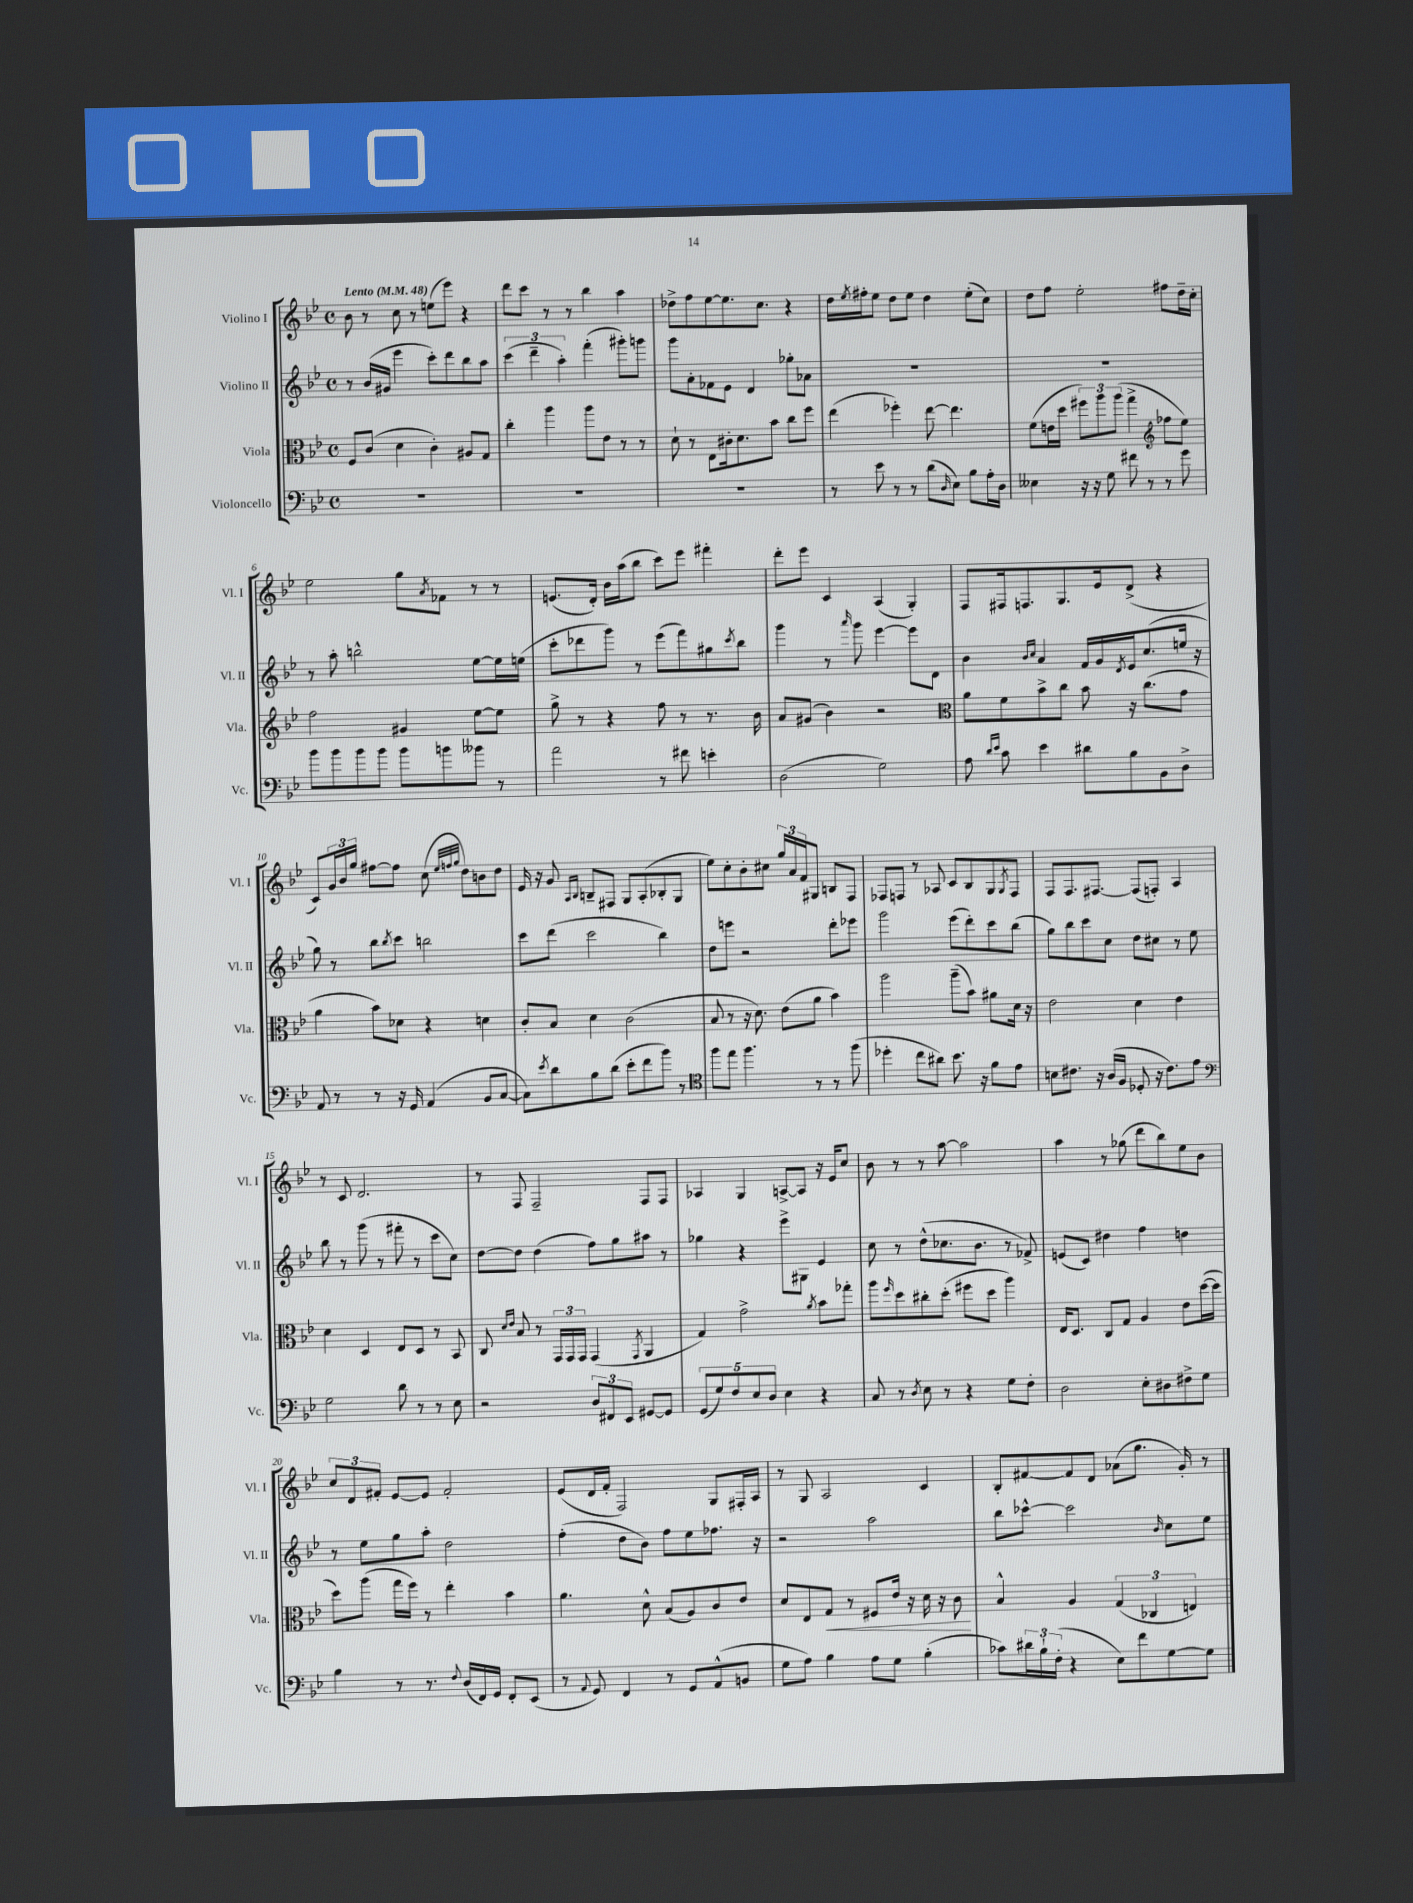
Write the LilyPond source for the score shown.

<<
\new StaffGroup <<
\new Staff = "s0" \with { instrumentName = "Violino I" shortInstrumentName = "Vl. I" } {
    \clef treble \key bes \major \defaultTimeSignature \time 4/4 \tempo "Lento" 4 = 48
    bes'8 r8 c''8 r8 e''8( ees'''8) r4 |
    d'''8 c'''8 r8 r8 bes''4 a''4 |
    des''8-> f''8 ees''8~ ees''8. c''8. r4 |
    d''16 \acciaccatura { ees''8 } fis''16-. ees''8 d''8 ees''8 d''4 ees''8-.( c''8) |
    d''8 f''8 ees''2-. fis''8 d''16-- c''16-. |
    ees''2 g''8 \acciaccatura { a'8 } fes'8 r8 r8 |
    e'8.( d'16-.) bes'16 a''16( bes''8 c'''8) ees'''8 fis'''4-. |
    d'''8-. ees'''8 c'4 a4( g4-.) |
    f8 fis16 f8. g8. ees'16 d'8->( r4 |
    c'8) \tuplet 3/2 { g'16 bes'16 g''16 } fis''8~ fis''8 c''8( \grace { ees''32 f''32 g''32 } d''8) b'8 d''8 |
    ees'16 r16 g'8 \grace { a16 bes16 } b8-- fis8 g8 a8-.( bes8-. g8 |
    ees''8) c''8-. bes'8-. cis''8 \tuplet 3/2 { g''16 a'16 f'16 } gis8 b8 f8 |
    fes8 f8 r8 aes8 c'8 bes8 g8 \acciaccatura { g8 } f8 |
    f8 f8. fis8.~ fis8( f8-.) a4 |
    r8 c'8 d'2. |
    r8 f8 f2-- f8 f8 |
    aes4 g4 a8~-> a8 r16 ees'16 c''8 |
    bes'8 r8 r8 a''8~ a''2 |
    a''4 r8 ges''8( d'''8 bes''8) ees''8 bes'8 |
    \tuplet 3/2 { c''8 d'8 fis'8-. } ees'8~ ees'8 fis'2-. |
    ees'8( d'16 f'16-. f2) g8 fis16-. a16 |
    r8 g8 a2 c'4 |
    bes8-. fis'8~ fis'8 d'8 aes'8( g''8. g'16-.) r8 \bar "|." |
}
\new Staff = "s1" \with { instrumentName = "Violino II" shortInstrumentName = "Vl. II" } {
    \clef treble \key bes \major \defaultTimeSignature \time 4/4
    r8 bes'16( gis'16 ees'''4 c'''8-.) d'''8 bes''8 a''8 |
    \tuplet 3/2 { c'''4( d'''4-- a''4-.) } f'''4-.( gis'''8-.) g'''8 |
    g'''8 a'8-. fes'8 ees'8 d'4 ges''8-. aes'8 |
    R1 |
    R1 |
    r8 a''8-. b''2-^ ees''8~ ees''16 e''16( |
    c'''8-. des'''8 g'''8) r8 ees'''8( f'''8) gis''8 \acciaccatura { c'''8 } bes''8 |
    g'''4 r8 \grace { a'''16 } g'''8 ees'''4~ ees'''8 d'8 |
    bes'4 \grace { bes'16 c''16 } a'4 f'16 g'16 \acciaccatura { d'8 } ees'16 c''8.( e''16 r16 |
    g''8) r8 bes''8 \acciaccatura { bes''8 } c'''8 b''2 |
    c'''8 d'''8( c'''2 bes''4) |
    d''8 e'''8 r2 d'''8-. ees'''8 |
    g'''2 ees'''8( d'''8-.) c'''8 bes''8( |
    g''8) bes''8 c'''8 c''8 d''8 cis''8 r8 ees''8 |
    bes''8 r8 g'''8( r8 fis'''8-. r8 c'''8 c''8) |
    d''8~ d''8 d''4( f''8) g''8 ais''8 r8 |
    ges''4 r4 ees'''8-> gis8 ees'4 |
    c''8 r8 d''8-^( ces''8. bes'8. r8 fes'8->) |
    e'8( c'8) dis''4 f''4 d''4 |
    r8 ees''8 g''8 a''8-. d''2 |
    f''4-.( d''8 bes'8) f''8 ees''8 fes''8. r16 |
    r2 a''2 |
    bes''8 ces'''8~-^ ces'''2 \grace { bes'16 } c''8 ees''8 \bar "|." |
}
\new Staff = "s2" \with { instrumentName = "Viola" shortInstrumentName = "Vla." } {
    \clef alto \key bes \major \defaultTimeSignature \time 4/4
    f8 c'8( d'4 c'4-.) ais8 g8 |
    c''4-. a''4 a''8 ees'8 r8 r8 |
    d'8-! r8 ees8 cis'16-. d'8. bes'8 c''8 f''8 |
    ees''4( fes''4-.) ees''8~ ees''4. |
    f'8( e'16 d''16 \tuplet 3/2 { fis''8) a''8 a''8( } g''4-> \clef treble fes''8 ees''8) |
    f''2 gis'4 ees''8~ ees''8 |
    g''8-> r8 r4 f''8 r8 r8. bes'16 |
    a'8 gis'8( bes'4) r2 |
    \clef alto a'8 f'8 bes'8-> c''8 bes'8 r16 c''8.( g'8 |
    a'4 bes'8) des'8 r4 d'4 |
    c'8-. bes8 d'4 c'2( |
    bes8 r8 r16 d'8.) ees'8( a'8 bes'4) |
    a''2 a''8--( bes'8) ais'8 d'16 r16 |
    ees'2 d'4 ees'4 |
    d'4 d4 ees8 d8 r8 bes,8 |
    c8 \grace { d'16 ees'16 } bes8 r8 \tuplet 3/2 { g,16 g,16 g,16 } g,4( \acciaccatura { g,8 } a,4 |
    g4) g'2-> \acciaccatura { a'8 } bes'8 ges''8-. |
    a''8 \grace { f''16 } d''8 cis''8-. d''8-.( fis''8 d''8 a''4) |
    ees16 d8. c8 g8 a4 ees'8 d''16~( d''16 |
    d''8) a''8( g''16 f''16) r8 ees''4-. bes'4 |
    a'4. d'8-^ bes8( a8) c'8 ees'8 |
    d'8 ees8 g8\< r8 fis8 ees'16 r16 d'16 r16 c'8\! |
    bes4-^ a4 \tuplet 3/2 { g4( ces4 e4) } \bar "|." |
}
\new Staff = "s3" \with { instrumentName = "Violoncello" shortInstrumentName = "Vc." } {
    \clef bass \key bes \major \defaultTimeSignature \time 4/4
    R1 |
    R1 |
    R1 |
    r8 ees'8 r8 r8 d'8( \grace { d16 } ees8) bes8 a16-. d16 |
    eeses4 r16 r16 g8 fis'8 r8 r8 g'8 |
    bes'8 bes'8 bes'8 bes'8 bes'8 b'8 beses'8 r8 |
    a'2 r8 fis'8 e'4-. |
    d2( g2) |
    a8 \grace { d'16 ees'16 } c'8 ees'4 dis'8 bes8 bes,8 d8-> |
    a,8 r8 r8 r16 g,16 a,4( bes,8 c8~ |
    c8) \acciaccatura { ees'8 } d'8 bes8 d'8( ees'8-. f'8 bes'8) r8 |
    \clef tenor f''8 ees''8 f''4. r8 r8 f''8( |
    des''4-. c''8 ais'8) bes'8. r16 f'8 ees'8 |
    b8 cis'8. r16 a16( f16 des8-. r16 cis'8.) ees'8 |
    \clef bass g2 d'8 r8 r8 ees8 |
    r2 \tuplet 3/2 { d8 fis,8 ees,8 } gis,8~ gis,8 |
    \tuplet 5/4 { g,8( g8) f8 ees8 d8 } ees4 r4 |
    c8 r8 \acciaccatura { d8 } ees8 r8 r4 g8 f8-. |
    d2 ees8-. dis8 fis8-> g8 |
    bes4 r8 r8. \appoggiatura { f8 } d16( f,16) g,16 f,8-. ees,8( |
    r8 \appoggiatura { a,8 } g,8) f,4 r8 g,8 a,8-^( b,8 |
    g8 a8) bes4 a8 g8 bes4-.( |
    ces'8) \tuplet 3/2 { dis'16 bes16-! f16-.( } r4 ees8) f'8 g8~ g8 \bar "|." |
}
>>
>>
